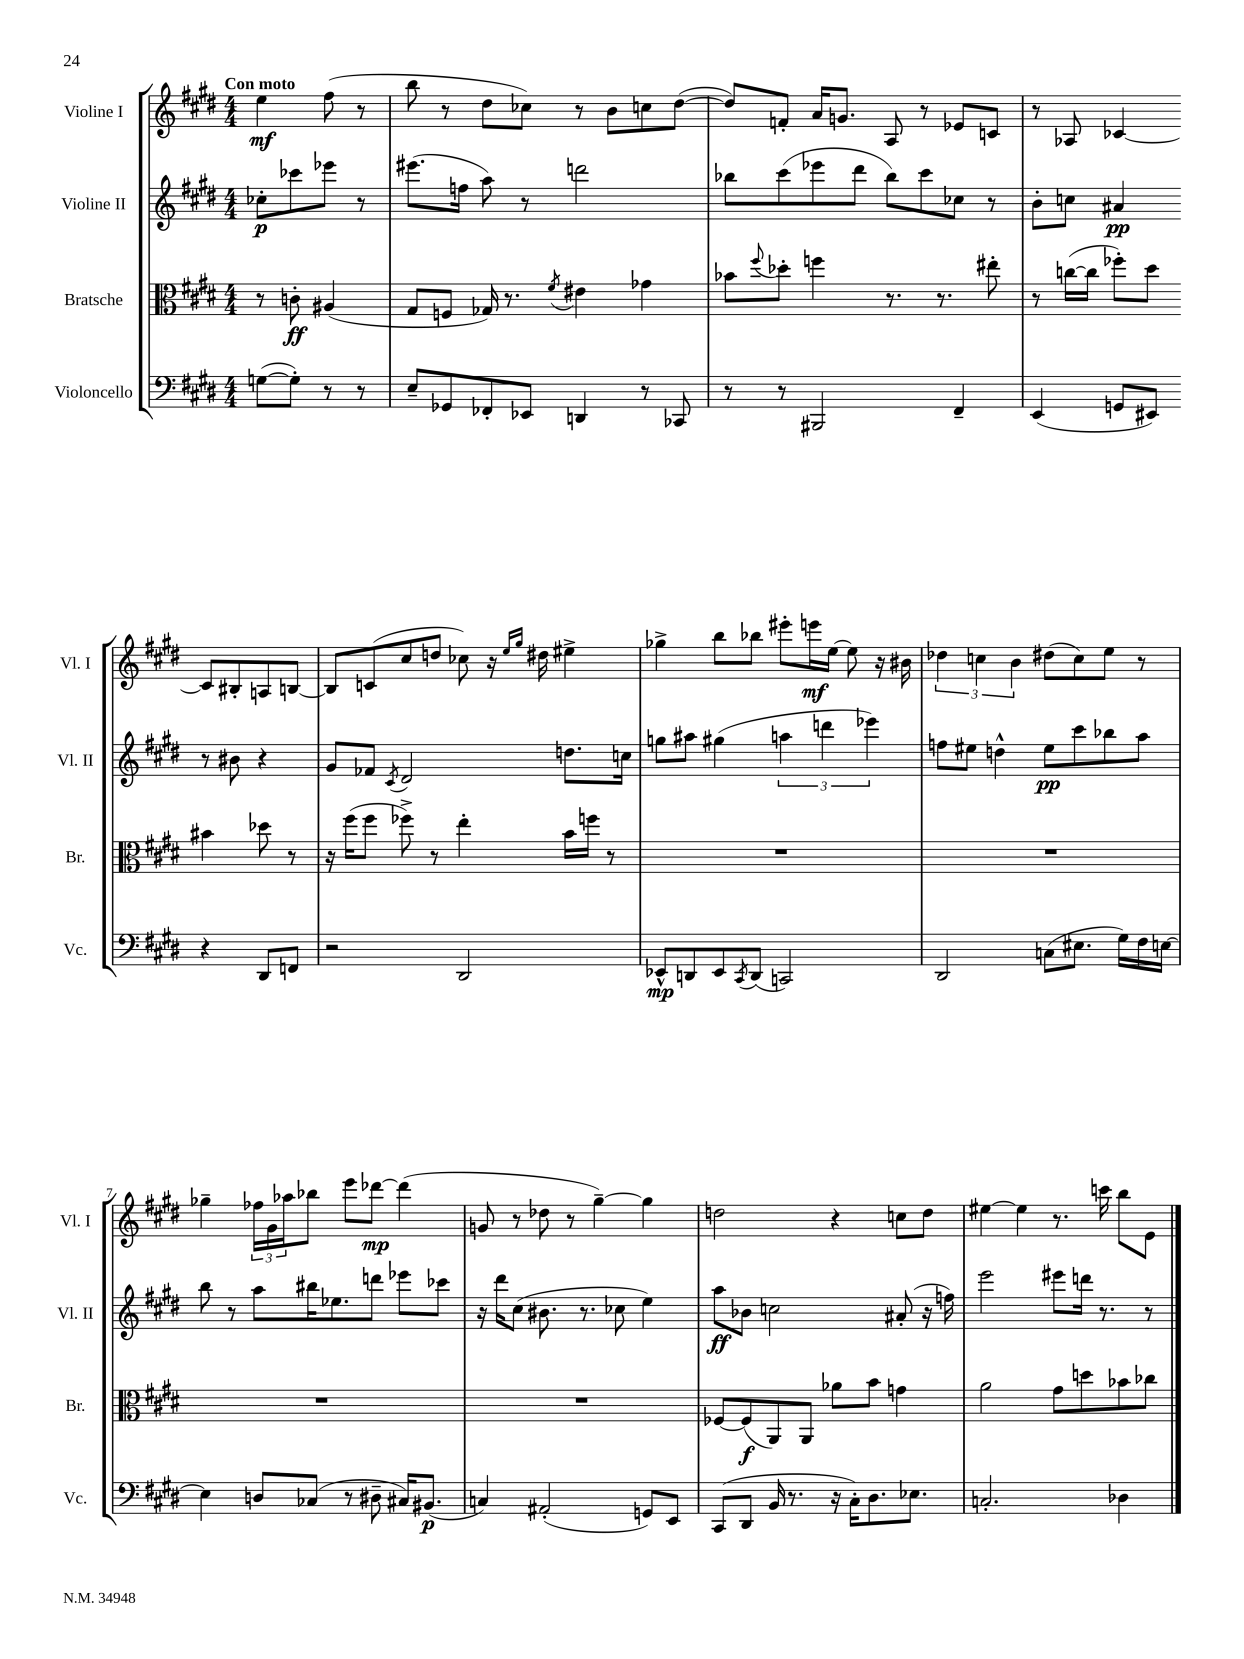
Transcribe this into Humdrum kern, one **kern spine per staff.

**kern	**dynam	**kern	**dynam	**kern	**dynam	**kern	**dynam
*part4	*part4	*part3	*part3	*part2	*part2	*part1	*part1
*staff4	*staff4	*staff3	*staff3	*staff2	*staff2	*staff1	*staff1
*I"Violoncello	*	*I"Bratsche	*	*I"Violine II	*	*I"Violine I	*
*I'Vc.	*	*I'Br.	*	*I'Vl. II	*	*I'Vl. I	*
*clefF4	*	*clefC3	*	*clefG2	*	*clefG2	*
*k[f#c#g#d#]	*	*k[f#c#g#d#]	*	*k[f#c#g#d#]	*	*k[f#c#g#d#]	*
*M4/4	*	*M4/4	*	*M4/4	*	*M4/4	*
=	=	=	=	=	=	=	=
!	!	!	!	!	!	!LO:TX:a:B:t=Con moto	!
([8Gn\L	.	8r	.	8cc-X'\L	p	4ee\	mf
8G'\J])	.	8cn'\	ff	8ccc-X\	.	.	.
8r	.	(4A#X/	.	8eee-X\J	.	(8ff#\	.
8r	.	.	.	8r	.	8r	.
=1	=1	=1	=1	=1	=1	=1	=1
8E~/L	.	8G#/L	.	(8.eee#X\L	.	8bb\	.
8GG-X/	.	8Fn/J	.	.	.	8r	.
.	.	.	.	16ffn\Jk	.	.	.
8FF-X'/	.	16G-X/)	.	8aa\)	.	8dd#\L	.
.	.	8.r	.	.	.	.	.
8EE-X/J	.	.	.	8r	.	8cc-X\J)	.
.	.	8qf#/	.	.	.	.	.
4DDn/	.	4e#X\	.	2dddn\	.	8r	.
.	.	.	.	.	.	8b\L	.
8r	.	4g-X\	.	.	.	8ccn\	.
8CC-X/	.	.	.	.	.	([8dd#\J	.
=2	=2	=2	=2	=2	=2	=2	=2
8r	.	8b-X\L	.	8bb-X\L	.	8dd#/L])	.
.	.	8qqff#/	.	.	.	.	.
8r	.	8dd-X'\J	.	(8ccc#\	.	8fn'/J	.
2BBB#X/	.	4ffn\	.	8eee-X\	.	16a/KL	.
.	.	.	.	.	.	8.gn/J	.
.	.	.	.	8ddd#\J	.	.	.
.	.	8.r	.	8bb-\L)	.	8A/	.
.	.	.	.	8ccc#\	.	8r	.
.	.	8.r	.	.	.	.	.
4FF#~/	.	.	.	8cc-X\J	.	8e-X/L	.
.	.	8ee#X'\	.	8r	.	8cn/J	.
=3	=3	=3	=3	=3	=3	=3	=3
(4EE/	.	8r	.	8b'\L	.	8r	.
.	.	([16ccn\LL	.	8ccn\J	.	8A-X/	.
.	.	16cc\JJ]	.	.	.	.	.
8GGn/L	.	8ff-X'\L)	.	4a#X/	pp	[4c-X/	.
8EE#X/J)	.	8dd#\J	.	.	.	.	.
4r	.	4b#X\	.	8r	.	8c-/L]	.
.	.	.	.	8b#X\	.	8B#X'/	.
8DD#/L	.	8dd-X\	.	4r	.	8An/	.
8FFn/J	.	8r	.	.	.	[8Bn/J	.
!!LO:LB:g=z
=4	=4	=4	=4	=4	=4	=4	=4
2r	.	16r	.	8g#/L	.	8B/L]	.
.	.	(16ff#\KL	.	.	.	.	.
.	.	8ff#\J	.	8f-X/J	.	(8cn/	.
.	.	.	.	8qc#/	.	.	.
.	.	8ff-X^\)	.	2d#/	.	8cc#/	.
.	.	8r	.	.	.	8ddn/J	.
2DD#/	.	4ee'\	.	.	.	8cc-X\)	.
.	.	.	.	.	.	16r	.
.	.	.	.	.	.	16qqee/LL	.
.	.	.	.	.	.	16qqgg#/JJ	.
.	.	.	.	.	.	16dd#X\	.
.	.	16b\LL	.	8.ddn\L	.	4ee#X^\	.
.	.	16ffn\JJ	.	.	.	.	.
.	.	8r	.	.	.	.	.
.	.	.	.	16ccn\Jk	.	.	.
=5	=5	=5	=5	=5	=5	=5	=5
8EE-X^^/L	mp	1r	.	8ggn\L	.	4gg-X^\	.
8DDn/	.	.	.	8aa#X\J	.	.	.
8EE-/	.	.	.	(4gg#X\	.	8bb\L	.
8qCC#/	.	.	.	.	.	.	.
(8DD/J	.	.	.	.	.	8bb-X\J	.
2CCn/)	.	.	.	6aan\	.	8eee#X'\L	.
.	.	.	.	.	.	16eeen\L	mf
.	.	.	.	6dddn\	.	.	.
.	.	.	.	.	.	[16ee\JJ	.
.	.	.	.	.	.	8ee\]	.
.	.	.	.	6eee-X\)	.	.	.
.	.	.	.	.	.	16r	.
.	.	.	.	.	.	16b#X\	.
=6	=6	=6	=6	=6	=6	=6	=6
2DD#/	.	1r	.	8ffn\L	.	6dd-X\	.
.	.	.	.	8ee#X\J	.	.	.
.	.	.	.	.	.	6ccn\	.
.	.	.	.	4ddn^^\	.	.	.
.	.	.	.	.	.	6b\	.
(8Cn\L	.	.	.	8ee#\L	pp	(8dd#X\L	.
8.E#X\J	.	.	.	8ccc#\	.	8cc\)	.
.	.	.	.	8bb-X\	.	8ee\J	.
16G#\LL)	.	.	.	.	.	.	.
16F#\	.	.	.	8aa\J	.	8r	.
[16En\JJ	.	.	.	.	.	.	.
!!LO:LB:g=z
=7	=7	=7	=7	=7	=7	=7	=7
4E\]	.	1r	.	8bb\	.	4gg-X~\	.
.	.	.	.	8r	.	.	.
8Dn/L	.	.	.	8aa\L	.	24ff-X\LL	.
.	.	.	.	.	.	24g#\	.
.	.	.	.	.	.	24aa-X\J	.
(8C-X/J	.	.	.	16bb#X\K	.	8bb-X\J	.
.	.	.	.	8.ee-X\	.	.	.
8r	.	.	.	.	.	8eee\L	.
8D#X~\	.	.	.	8dddn\J	.	[8ddd-X\J	mp
16C#X/KL)	.	.	.	8eee-X\L	.	(4ddd-\]	.
(8.BB#X/J	p	.	.	.	.	.	.
.	.	.	.	8ccc-X\J	.	.	.
=8	=8	=8	=8	=8	=8	=8	=8
4Cn/)	.	1r	.	16r	.	8gn/	.
.	.	.	.	16ddd#\KL	.	.	.
.	.	.	.	(8cc#\J	.	8r	.
(2AA#X'/	.	.	.	8.b#X\	.	8dd-X\	.
.	.	.	.	.	.	8r	.
.	.	.	.	8.r	.	.	.
.	.	.	.	.	.	[4gg#~\)	.
.	.	.	.	8cc-X\	.	.	.
8GGn/L)	.	.	.	4ee\)	.	4gg#\]	.
8EE/J	.	.	.	.	.	.	.
=9	=9	=9	=9	=9	=9	=9	=9
(8CC#/L	.	[8F-X/L	.	8aa\L	ff	2ddn\	.
8DD#/J	.	(8F-/]	f	8b-X\J	.	.	.
16BB/	.	8AA/)	.	2ccn\	.	.	.
8.r	.	.	.	.	.	.	.
.	.	8AA/J	.	.	.	.	.
16r	.	8a-X\L	.	.	.	4r	.
16C#'\KL)	.	.	.	.	.	.	.
8.D#\	.	8b\J	.	.	.	.	.
.	.	4gn\	.	(8a#X'/	.	8ccn\L	.
8.E-X\J	.	.	.	.	.	.	.
.	.	.	.	16r	.	8dd\J	.
.	.	.	.	16ffn\)	.	.	.
=10	=10	=10	=10	=10	=10	=10	=10
2.Cn'/	.	2a\	.	2eee\	.	[4ee#X\	.
.	.	.	.	.	.	4ee#\]	.
.	.	8g#\L	.	8eee#X\L	.	8.r	.
.	.	8ddn\	.	16dddn\Jk	.	.	.
.	.	.	.	8.r	.	16cccn\	.
4D-X\	.	8b-X\	.	.	.	8bb\L	.
.	.	8cc-X\J	.	8r	.	8e\J	.
==	==	==	==	==	==	==	==
*-	*-	*-	*-	*-	*-	*-	*-
